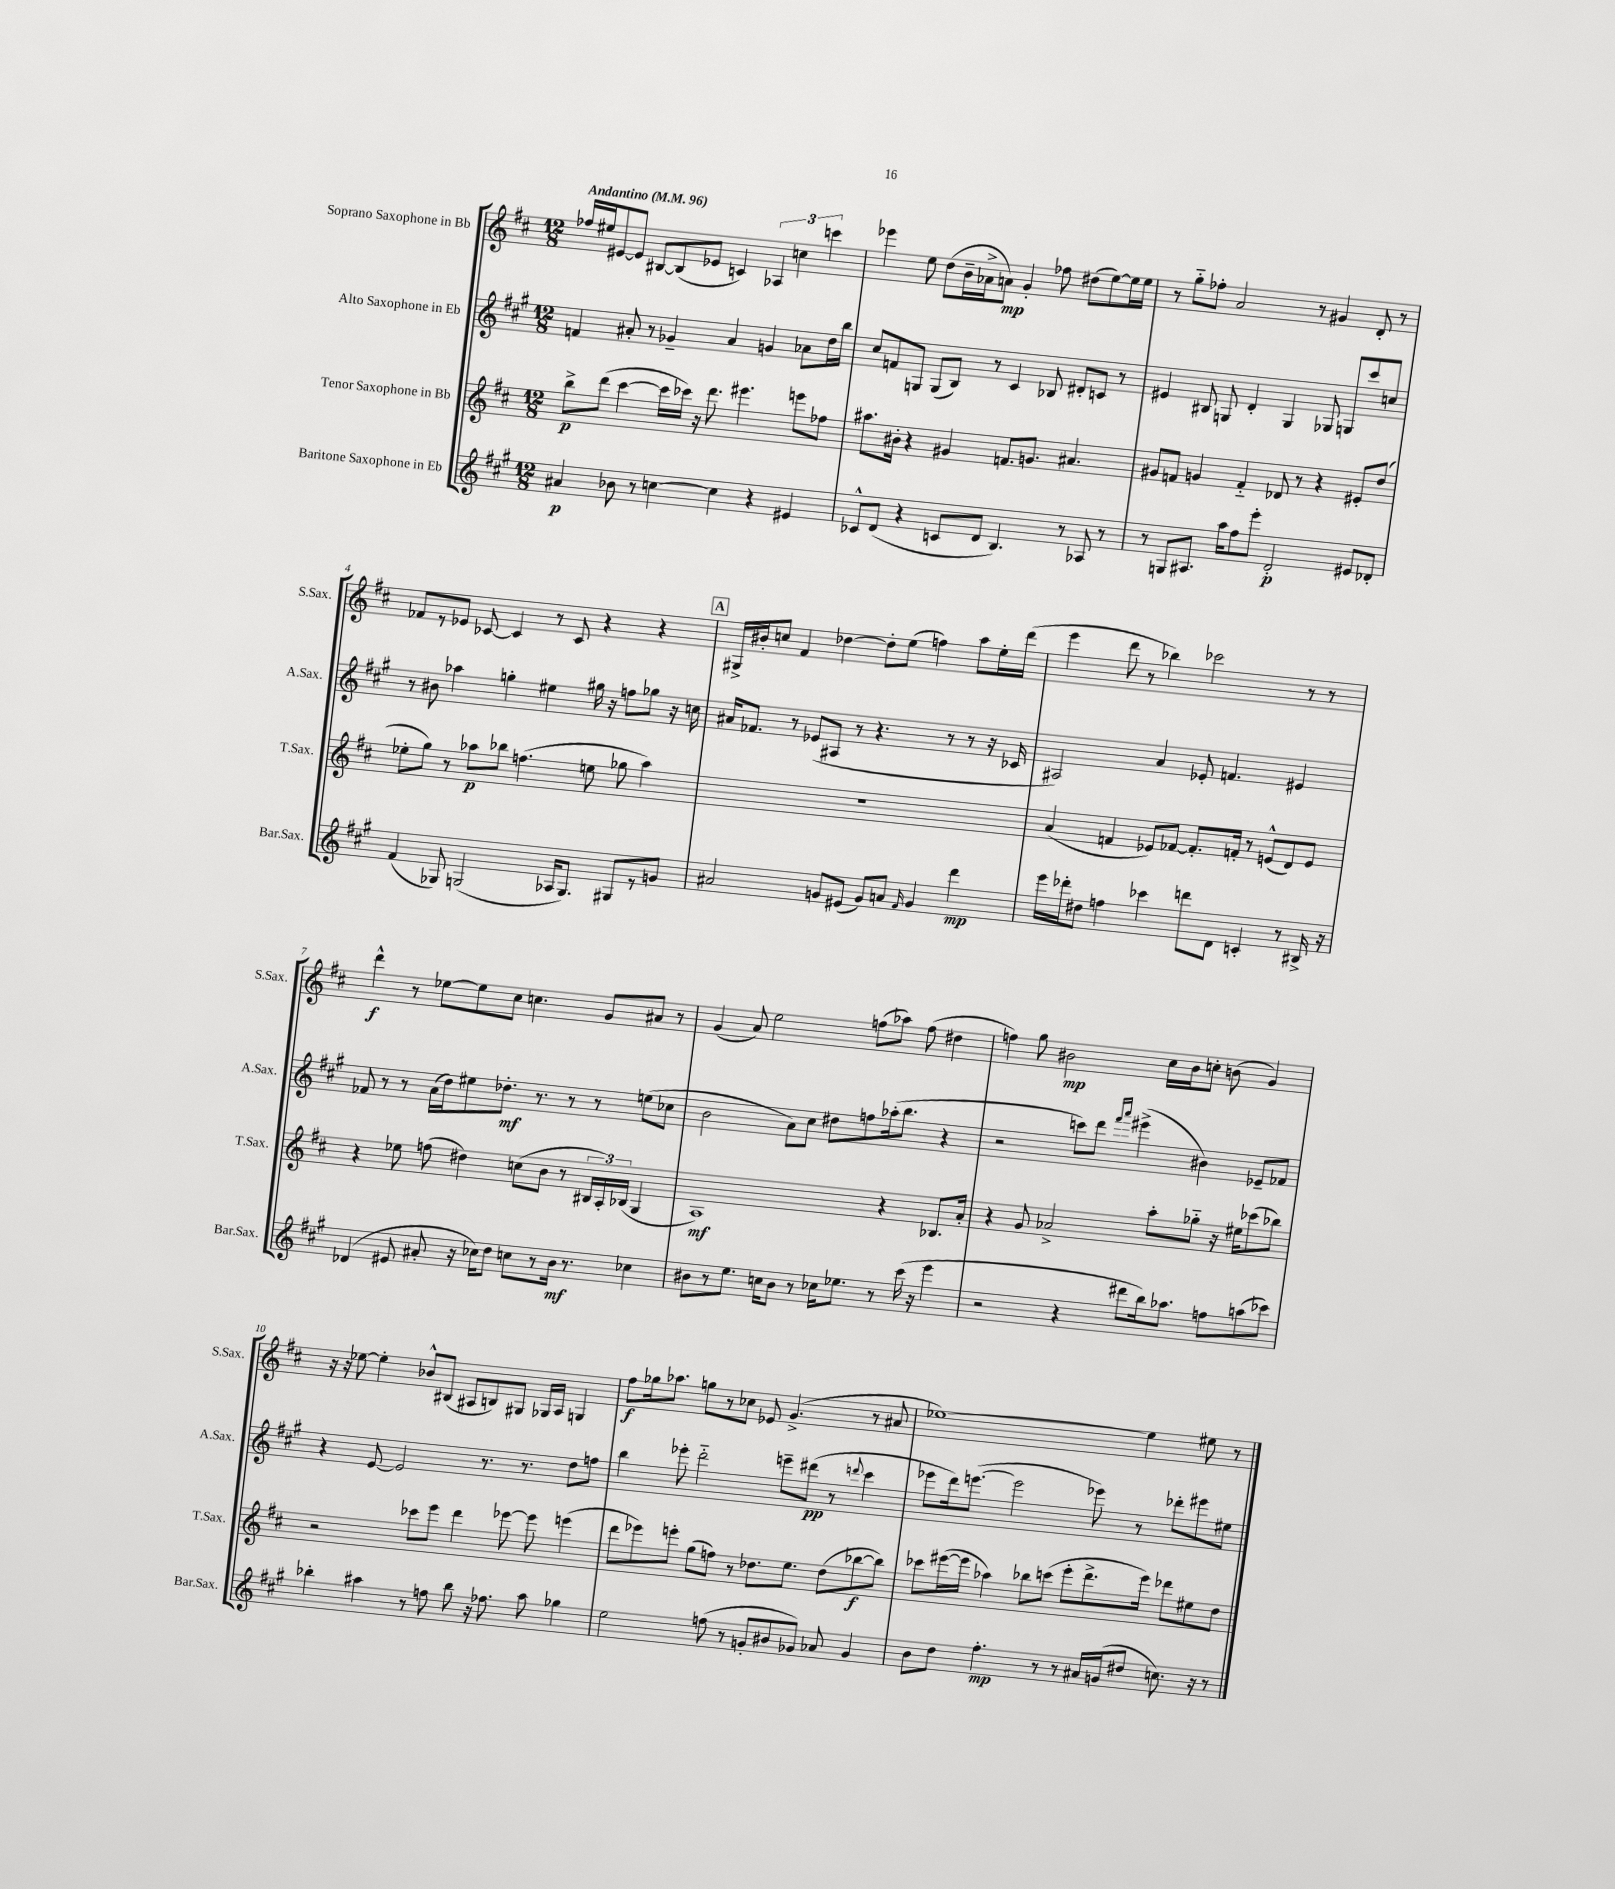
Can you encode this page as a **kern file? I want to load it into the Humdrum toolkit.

**kern	**dynam	**kern	**dynam	**kern	**dynam	**kern	**dynam
*part4	*part4	*part3	*part3	*part2	*part2	*part1	*part1
*staff4	*staff4	*staff3	*staff3	*staff2	*staff2	*staff1	*staff1
*I"Baritone Saxophone in Eb	*	*I"Tenor Saxophone in Bb	*	*I"Alto Saxophone in Eb	*	*I"Soprano Saxophone in Bb	*
*I'Bar.Sax.	*	*I'T.Sax.	*	*I'A.Sax.	*	*I'S.Sax.	*
*clefG2	*	*clefG2	*	*clefG2	*	*clefG2	*
*k[f#c#g#]	*	*k[f#c#]	*	*k[f#c#g#]	*	*k[f#c#]	*
*M12/8	*	*M12/8	*	*M12/8	*	*M12/8	*
*MM96	*	*MM96	*	*MM96	*	*MM96	*
=1	=1	=1	=1	=1	=1	=1	=1
!	!	!	!	!	!	!LO:TX:a:B:t=Andantino	!
4a#X/	p	8bb^\L	p	4fn/	.	16ff-X/LL	.
.	.	.	.	.	.	16ee#X/J	.
.	.	(8ddd\J	.	.	.	[8e#X/	.
8b-X\	.	[4ccc#\	.	8a#X'/	.	8e#/J]	.
8r	.	.	.	8r	.	[8B#X/L	.
[4ccn\	.	16ccc#\LL]	.	4g-X~/	.	(8B#/]	.
.	.	16ccc-X\JJ)	.	.	.	.	.
.	.	16r	.	.	.	8e-X/J	.
.	.	8.ddd\	.	.	.	.	.
4cc\]	.	.	.	4a#/	.	4cn/)	.
.	.	4.eee#X\	.	.	.	.	.
4r	.	.	.	4gn/	.	6A-X/	.
.	.	.	.	.	.	6ccn\	.
4e#X/	.	8eeen\L	.	8a-X\L	.	.	.
.	.	.	.	.	.	6cccn\	.
.	.	8ff-X\J	.	16dd\L	.	.	.
.	.	.	.	16bb\JJ	.	.	.
=2	=2	=2	=2	=2	=2	=2	=2
8c-X^^/L	.	8.aa#X\L	.	8cc#/L	.	4eee-X\	.
(8d/J	.	.	.	8fn/	.	.	.
.	.	16b#X'\Jk	.	.	.	.	.
4r	.	4r	.	8Gn/J	.	8ee\	.
.	.	.	.	(8G/L	.	(8dd\L	.
8cn/L	.	4g#X/	.	8B/J)	.	16b~\L	.
.	.	.	.	.	.	16a-X^\J	.
8d/J	.	.	.	8r	.	8an\J)	mp
4.B/)	.	8.fn/L	.	4c#/	.	4g'/	.
.	.	8.gn/J	.	.	.	.	.
.	.	.	.	8B-X/	.	8ff-X\	.
8r	.	4.a#X/	.	8d#X'/L	.	(8dd#X\L	.
8A-X/	.	.	.	8cn/J	.	[8ee\)	.
8r	.	.	.	8r	.	16ee\L]	.
.	.	.	.	.	.	16ee\JJ	.
=3	=3	=3	=3	=3	=3	=3	=3
8r	.	8g#X/L	.	4e#X/	.	8r	.
8Gn/L	.	8fn/J	.	.	.	8gg\L	.
8.A#X/J	.	4gn/	.	8B#X/	.	8ff-X'\J	.
.	.	.	.	8Gn/	.	2a/	.
16aa\KL	.	.	.	.	.	.	.
8ff#\	.	4f/	.	4d'/	.	.	.
8eee'\J	.	.	.	.	.	.	.
2d'/	p	8d-X/	.	4G/	.	.	.
.	.	8r	.	.	.	8r	.
.	.	4r	.	8G-X/	.	4g#X/	.
.	.	.	.	8Gn/L	.	.	.
8e#X/L	.	8e#X'/L	.	8ccc#/	.	8d'/	.
8d-X'/J	.	(8dd/J	.	8ccn/J	.	8r	.
!!LO:LB:g=z
=4	=4	=4	=4	=4	=4	=4	=4
(4f#/	.	8ee-X'\L	.	8r	.	8f-X/L	.
.	.	8gg\J)	.	8b#X\	.	8r	.
8G-X/)	.	8r	.	4aa-X\	.	8e-X/J	.
(2Gn/	.	8aa-X\L	p	.	.	[8c-X/	.
.	.	8bb-X\J	.	4ggn'\	.	4c-/]	.
.	.	(4.ffn\	.	.	.	.	.
.	.	.	.	4ee#X\	.	8r	.
16A-X/KL	.	.	.	.	.	8c-/	.
8.G/J)	.	.	.	.	.	.	.
.	.	8een\	.	16gg#X\	.	4r	.
.	.	.	.	16r	.	.	.
8G#X/L	.	8gg-X\	.	8ffn\L	.	.	.
8r	.	4aa-\)	.	8gg-X\J	.	4r	.
8gn/J	.	.	.	16r	.	.	.
.	.	.	.	16ccn\	.	.	.
!!LO:REH:place=s1:t=A
=5	=5	=5	=5	=5	=5	=5	=5
2a#X/	.	1.r	.	16a#X/KL	.	16G#X^/LL	.
.	.	.	.	8.f-X/J	.	16b#X'/J	.
.	.	.	.	.	.	8ccn/J	.
.	.	.	.	8r	.	4f#/	.
.	.	.	.	(8e-X/L	.	.	.
8gn/L	.	.	.	8A#X/J	.	[4dd-X\	.
(8e#X/J	.	.	.	8r	.	.	.
8g/L)	.	.	.	4.r	.	8dd-'\L]	.
8an/J	.	.	.	.	.	(8ee\J	.
16qqf#/	.	.	.	.	.	.	.
4g/	.	.	.	.	.	4ffn\)	.
.	.	.	.	8r	.	.	.
4ddd\	mp	.	.	8r	.	8aa\L	.
.	.	.	.	16r	.	16ee'\L	.
.	.	.	.	16c-X/	.	(16ddd\JJ	.
=6	=6	=6	=6	=6	=6	=6	=6
16eee\LL	.	(4a/	.	2A#X/)	.	4eee\	.
16ddd-X'\J	.	.	.	.	.	.	.
8dd#X\J	.	.	.	.	.	.	.
4ffn\	.	4fn/	.	.	.	8ddd\	.
.	.	.	.	.	.	8r	.
4ccc-X\	.	8e-X/L)	.	4a/	.	4bb-X\)	.
.	.	[8f-X/J	.	.	.	.	.
8dddn\L	.	8.f-'/L]	.	8e-X'/	.	2ccc-X\	.
8d\J	.	.	.	4.fn/	.	.	.
.	.	16fn'/Jk	.	.	.	.	.
4cn'/	.	8r	.	.	.	.	.
.	.	(8en^^/L	.	.	.	.	.
8r	.	8d/)	.	4e#X/	.	8r	.
16B#X^/	.	8e/J	.	.	.	8r	.
16r	.	.	.	.	.	.	.
!!LO:LB:g=z
=7	=7	=7	=7	=7	=7	=7	=7
(4d-X/	.	4r	.	8f-X/	.	4ddd^^\	f
.	.	.	.	8r	.	.	.
8e#X/	.	8ee-X\	.	8r	.	8r	.
8a#X'/	.	(8ffn\	.	(16a\LL	.	[8ee-X\L	.
.	.	.	.	16dd\J)	.	.	.
16r	.	4dd#X\)	.	8ee#X\	.	8ee-\]	.
16cc-X\KL)	.	.	.	.	.	.	.
8dd\J	.	.	.	8.dd-X'\J	mf	8cc#\J	.
8ccn\L	.	(8ccn\L	.	.	.	4.ccn\	.
.	.	.	.	8.r	.	.	.
8r	.	8b\J	.	.	.	.	.
16b\Jk	mf	8r	.	8r	.	.	.
8.r	.	.	.	.	.	.	.
.	.	24B#X/LL	.	8r	.	8g/L	.
.	.	24A'/)	.	.	.	.	.
.	.	(24B-X/JJ	.	.	.	.	.
4cc-X\	.	4G/	.	(8een\L	.	8a#X/J	.
.	.	.	.	8cc-X\J	.	8r	.
=8	=8	=8	=8	=8	=8	=8	=8
8b#X\L	.	1A)	mf	2b\	.	(4g/	.
8r	.	.	.	.	.	.	.
8.ee\J	.	.	.	.	.	8a/)	.
.	.	.	.	.	.	2ee\	.
16ccn\KL	.	.	.	.	.	.	.
8b#\J	.	.	.	8a\L)	.	.	.
8r	.	.	.	8cc#\J	.	.	.
16cc-X\KL	.	.	.	8dd#X\L	.	.	.
8.ee-X\J	.	.	.	.	.	.	.
.	.	.	.	8ffn\	.	(8ffn\L	.
8r	.	4r	.	(16aa-X'\k	.	8aa-X\J)	.
.	.	.	.	8.bb\J	.	.	.
(16ccc#\	.	.	.	.	.	(8ff\	.
16r	.	.	.	.	.	.	.
4eee\	.	8.B-X/L	.	4r	.	4dd#X\	.
.	.	16a'/Jk	.	.	.	.	.
=9	=9	=9	=9	=9	=9	=9	=9
2r	.	4r	.	2r	.	4ffn\)	.
.	.	8g/	.	.	.	8gg\	.
.	.	2a-X^/	.	.	.	2b#X\	mp
4r	.	.	.	8cccn\L)	.	.	.
.	.	.	.	8ddd\J	.	.	.
.	.	.	.	16qqfff#/LL	.	.	.
.	.	.	.	16qqaaa/JJ	.	.	.
8ddd#X\L	.	.	.	(4eee#X^\	.	.	.
16bb\k)	.	8aa'\L	.	.	.	16cc#\LL	.
8.aa-X\J	.	.	.	.	.	16b#\J	.
.	.	8gg-X\J	.	4b#X\)	.	8ccn'\J	.
8ffn\L	.	16r	.	.	.	(8bn\	.
.	.	16ee#X\KL	.	.	.	.	.
(8aan\	.	(8ccc-X\	.	8e-X~/L	.	4g/)	.
8ccc-X\J)	.	8bb-X\J)	.	8f-X/J	.	.	.
!!LO:LB:g=z
=10	=10	=10	=10	=10	=10	=10	=10
4bb-X'\	.	2r	.	4r	.	16r	.
.	.	.	.	.	.	16r	.
.	.	.	.	.	.	[8ee-X\	.
4aa#X\	.	.	.	[8e/	.	4ee-'\]	.
.	.	.	.	2e/]	.	.	.
8r	.	8ccc-X\L	.	.	.	8b-X^^/L	.
8ffn\	.	8eee\J	.	.	.	(8B#X/J	.
8bb-\	.	4ddd\	.	.	.	8A#X/L	.
16r	.	.	.	8.r	.	8Bn/)	.
8.ff-X\	.	.	.	.	.	.	.
.	.	[8eee-X\	.	.	.	8G#X/J	.
.	.	.	.	8.r	.	.	.
8aa#\	.	8eee-\]	.	.	.	16G-X/LL	.
.	.	.	.	.	.	16A#/JJ	.
4gg-X\	.	(4eeen\	.	8dd\L	.	4Gn/	.
.	.	.	.	8ffn\J	.	.	.
=11	=11	=11	=11	=11	=11	=11	=11
2ee\	.	8ddd\L	.	4bb\	.	8ff#\L	f
.	.	8eee-X\)	.	.	.	16gg-X\k	.
.	.	.	.	.	.	8.aa-X\J	.
.	.	8eeen'\J	.	8eee-X'\	.	.	.
.	.	(8gg\L	.	2ddd\	.	8ggn\L	.
(8ffn\	.	8ffn\J)	.	.	.	8r	.
8r	.	8r	.	.	.	8cc-X\J	.
8gn'/L	.	8.dd-X\L	.	.	.	8e-X/	.
8b#X/	.	.	.	8eeen~\L	.	(4.g^/	.
.	.	8.ee\J	.	.	.	.	.
8g-X/J)	.	.	.	(8ddd#X\J	pp	.	.
8a-X/	.	(8dd-\L	.	8r	.	.	.
.	.	.	.	8qqdddn/	.	.	.
4g-/	.	[8bb-X\	f	4ccc#\	.	8r	.
.	.	8bb-\J])	.	.	.	8a#X/	.
=12	=12	=12	=12	=12	=12	=12	=12
8b\L	.	8ccc-X\L	.	8eee-X\L	.	[1ee-X)	.
8dd\J	.	([16eee#X\L	.	16ddd\k)	.	.	.
.	.	16eee#\JJ]	.	([8.eeen\J	.	.	.
4.ff#'\	mp	4aa-X\)	.	.	.	.	.
.	.	.	.	2eee\]	.	.	.
.	.	8bb-X\L	.	.	.	.	.
8r	.	(8cccn\J	.	.	.	.	.
8r	.	8eee#'\L	.	.	.	.	.
16a#X/LL	.	8.ddd^\	.	8eee-X\)	.	.	.
(16gn/J	.	.	.	.	.	.	.
8dd#X/J	.	.	.	8r	.	4ee-\]	.
.	.	16eee#\Jk)	.	.	.	.	.
8.ccn\)	.	8ddd-X\L	.	8ddd-X'\L	.	.	.
.	.	8ee#X\	.	8eee#X\	.	8ee#X\	.
16r	.	.	.	.	.	.	.
8r	.	8dd\J	.	8ee#X\J	.	8r	.
==	==	==	==	==	==	==	==
*-	*-	*-	*-	*-	*-	*-	*-
